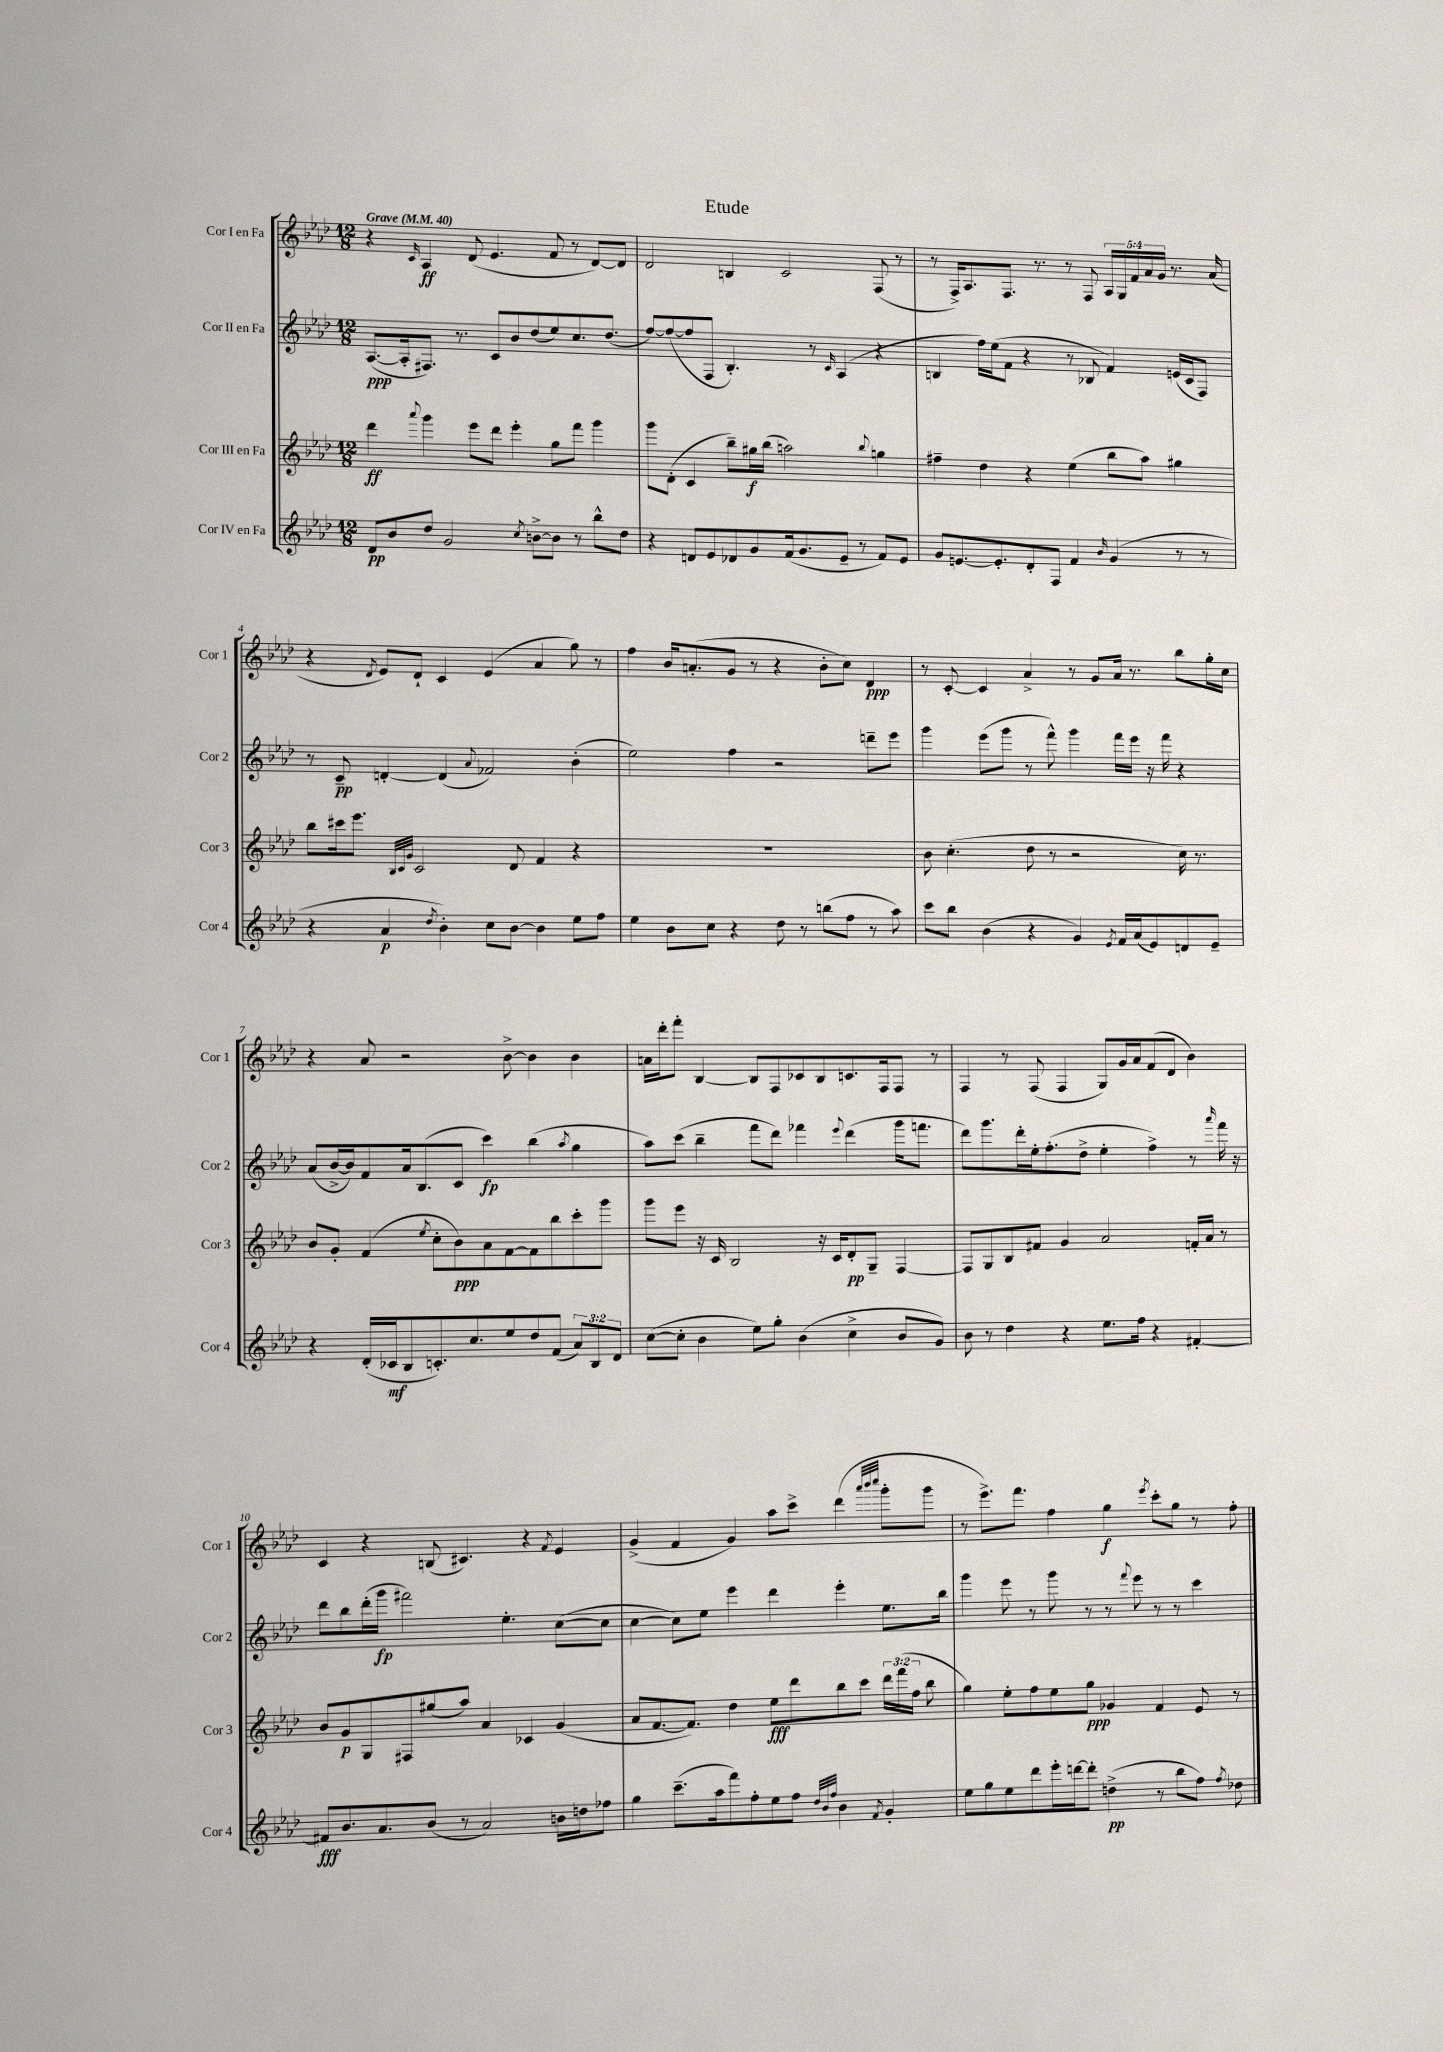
\header { title = "Etude" }
<<
\new StaffGroup <<
\new Staff = "s0" \with { instrumentName = "Cor I en Fa" shortInstrumentName = "Cor 1" } {
    \clef treble \key aes \major \numericTimeSignature \time 12/8 \override Staff.TupletNumber.text = #tuplet-number::calc-fraction-text \tempo "Grave" 4 = 40
    \autoBeamOff r4 \grace { c'16 } aes4\ff des'8( ees'4. f'8 r8 des'8[~) des'8] |
    des'2 b4 c'2 f8( r8 |
    r8 f16[->) aes8. f8.] r8. r8 f8 \tuplet 5/4 { aes16[ g16 f'16 aes'16 g'16] } r8. aes'16( |
    r4 \acciaccatura { des'8 } ees'8[) des'8]-! c'4 ees'4( aes'4 g''8) r8 |
    f''4 bes'16[ a'8.-.( g'8] r8 r4 bes'8[-. c''8]) des'4\ppp |
    r8 c'8~-. c'4 aes'4-> r8 g'8[ aes'16] r8. bes''8[ g''16-. c''16] |
    r4 aes'8 r2 bes'8~-> bes'4 bes'4 |
    a'16[ des'''16-. f'''8]-. bes4~ bes8[ f8 ces'8 bes8 c'8. f16 f8] r8 |
    f4 r8 f8( f4 g8[) g'16 aes'16 f'8( des'8] bes'4) |
    c'4 r4 b8( cis'4.) r4 \acciaccatura { f'8 } ees'4 |
    g'4->( f'4 g'4) aes''8[ c'''8]-> des'''4( \grace { aes'''32[ bes'''32 c''''32] } g'''8[-. g'''8] |
    r8 ees'''8.[->) f'''8.] f''4 g''4\f \acciaccatura { ees'''8 } c'''8[-. g''8] r8 f''8-. \bar "|." |
}
\new Staff = "s1" \with { instrumentName = "Cor II en Fa" shortInstrumentName = "Cor 2" } {
    \clef treble \key aes \major \numericTimeSignature \time 12/8
    \autoBeamOff aes8.[~\ppp( aes16-. fis8.]) r8. c'8[ bes'8 des''8( ees''8) c''8. des''8.]( |
    f''8[~) f''8~( f''8 f8] bes4.-.) r8 \grace { c'16 } aes4( r4 |
    b4 f''16[) ees''16( f'8] r4 r8 bes8 f'4) e'16[( c'16 f8]) |
    r8 c'8--\pp d'4~-. d'4( \appoggiatura { aes'8 } fes'2) bes'4-.( |
    ees''2) f''4 r2 d'''8[-- ees'''8] |
    g'''4 ees'''8[( g'''8] r8 f'''8-^) g'''4 f'''16[ ees'''16] r16 f'''16 r4 |
    aes'8[( bes'16~-> bes'16) f'8 aes'16 bes8.( c'8] c'''4\fp) bes''4( \acciaccatura { aes''8 } g''4 |
    aes''8[) c'''8]( bes''4-- f'''8[ des'''8]) fes'''4 \appoggiatura { ees'''8 } des'''4( g'''16[ f'''8.] |
    des'''8[) g'''8. des'''16-. ees''16-. f''8.-.( des''8]-> ees''4-. f''4->) r8 \grace { aes'''16 } f'''16 r16 |
    des'''8[ bes''8 des'''16-.( g'''16]\fp fis'''2) ees''4.-. c''8[~( c''8] |
    c''4~ c''8[) ees''8] ees'''4 des'''4 ees'''4-. ees''8.[ bes''16] |
    g'''4 ees'''8 r8 g'''8 r8 r8 \appoggiatura { f'''8 } ees'''8 r8 r8 c'''4 \bar "|." |
}
\new Staff = "s2" \with { instrumentName = "Cor III en Fa" shortInstrumentName = "Cor 3" } {
    \clef treble \key aes \major \numericTimeSignature \time 12/8 \override Staff.TupletNumber.text = #tuplet-number::calc-fraction-text
    \autoBeamOff des'''4\ff \appoggiatura { aes'''8 } g'''4 ees'''8[ des'''8] ees'''4-. g''8[ f'''8] g'''4 |
    g'''8[ des'8]-.( c'4 bes''8[--) gis''16\f bes''16]( a''2) \appoggiatura { bes''8 } g''4 |
    fis''4-- des''4 r4 ees''4( bes''8[ aes''8]) gis''4 |
    bes''8[ cis'''16 ees'''8.] \grace { bes32[ c'32 g'32] } c'2 des'8 f'4 r4 |
    R1. |
    bes'8 c''4.-.( des''8 r8 r2 c''16) r8. |
    bes'8[ g'8]-. f'4( \acciaccatura { ees''8 } c''8[-. bes'8\ppp) aes'8 f'8~ f'8 bes''8 c'''8-. g'''8] |
    g'''8[ ees'''8] r16 c'16 bes2 r16 c'16[ des'8-.\pp g8]-- f4~ |
    f8[ g8 bes8 fis'8] g'4 aes'2 f'16[-. aes'16] r8 |
    bes'8[ g'8\p g8 fis8 gis''8( aes''8]) aes'4 ces'4 g'4( |
    aes'8[ f'8.~ f'8.]) des''4 ees''8[\fff des'''8 bes''8 c'''8] \tuplet 3/2 { des'''16[ f'''16( f''16] } bes''8 |
    g''4) ees''8[-. f''8 ees''8 g''8]\ppp ges'4 f'4 ees'8 r8 \bar "|." |
}
\new Staff = "s3" \with { instrumentName = "Cor IV en Fa" shortInstrumentName = "Cor 4" } {
    \clef treble \key aes \major \numericTimeSignature \time 12/8 \override Staff.TupletNumber.text = #tuplet-number::calc-fraction-text
    \autoBeamOff des'8[\pp bes'8 des''8] g'2 \acciaccatura { c''8 } b'8[~-> b'8] r8 bes''8[-^ des''8] |
    r4 d'8[ ees'8 des'8 g'8 f'16( g'8. ees'8]-- r8 f'8[) ees'8] |
    g'8[ e'8.~ e'8.-. des'8-. f8] f'4 \grace { bes'16 } g'4( r8 r8 |
    r4 aes'4\p \acciaccatura { des''8 } bes'4-.) c''8[ bes'8]~ bes'4 ees''8[ f''8] |
    ees''4 bes'8[ c''8] r4 des''8 r8 b''8[( f''8] r8 aes''8) |
    c'''8[ bes''8] bes'4( r4 g'4) \acciaccatura { ees'8 } f'16[ aes'16( ees'8) d'8 ees'8]-- |
    r4 des'16[-.( ces'16\mf bes8 c'8.-.) c''8. ees''8 des''8 f'8]( \tuplet 3/2 { aes'8[) bes8 des'8] } |
    c''8[~( c''8]-. bes'4 ees''8[) g''8]-. bes'4( c''4-> bes'8[ g'8]) |
    bes'8 r8 des''4 r4 ees''8.[ f''16] r4 fis'4~-. |
    fis'8[\fff bes'8. aes'8. bes'8]( r8 aes'2) b'16[ d''16 fes''8] |
    g''4 c'''8.[--( aes''16 f'''8) f''8-. ees''8 f''8] \grace { des''32[ bes'32 f''32] } bes'4 \acciaccatura { f'8 } g'4-. |
    ees''8[ g''8 ees''8 des'''8 ees'''16-. d'''16~ d'''8]-. d''4->\pp( r8 bes''8[ f''8]) \acciaccatura { f''8 } des''8 \bar "|." |
}
>>
>>
